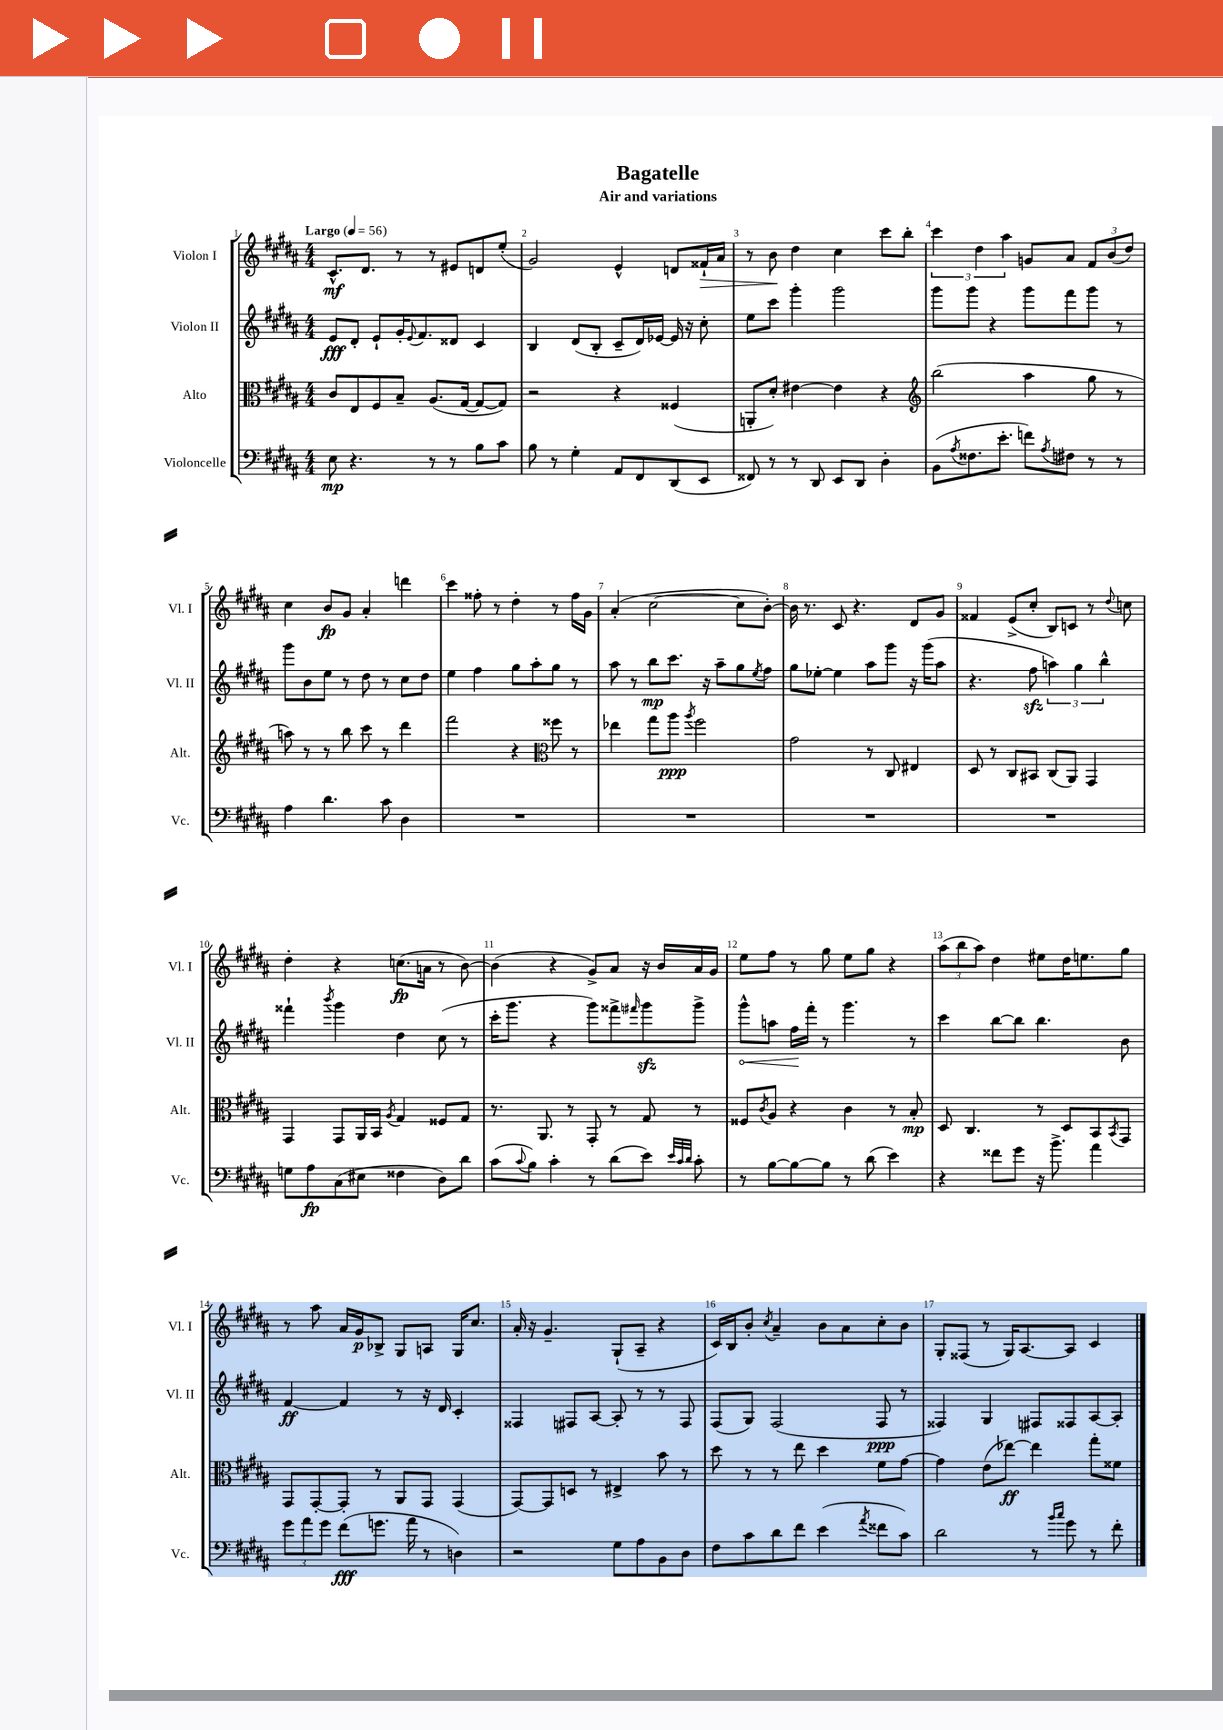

**kern	**dynam	**kern	**dynam	**kern	**dynam	**kern	**dynam
*part4	*part4	*part3	*part3	*part2	*part2	*part1	*part1
*staff4	*staff4	*staff3	*staff3	*staff2	*staff2	*staff1	*staff1
*I"Violoncelle	*	*I"Alto	*	*I"Violon II	*	*I"Violon I	*
*I'Vc.	*	*I'Alt.	*	*I'Vl. II	*	*I'Vl. I	*
*clefF4	*	*clefC3	*	*clefG2	*	*clefG2	*
*k[f#c#g#d#a#]	*	*k[f#c#g#d#a#]	*	*k[f#c#g#d#a#]	*	*k[f#c#g#d#a#]	*
*M4/4	*	*M4/4	*	*M4/4	*	*M4/4	*
*MM56	*	*MM56	*	*MM56	*	*MM56	*
=1	=1	=1	=1	=1	=1	=1	=1
!	!	!	!	!	!	!LO:TX:a:B:t=Largo	!
8E\	mp	8c#/L	.	8e/L	fff	8.c#^^/L	mf
4.r	.	8E/	.	8d#'/J	.	.	.
.	.	.	.	.	.	8.d#/J	.
.	.	8F#/	.	8e`/L	.	.	.
.	.	8B~/J	.	16g#'/K	.	8r	.
.	.	.	.	8qqe/	.	.	.
.	.	.	.	8.f#/	.	.	.
8r	.	(8.A#/L	.	.	.	8r	.
8r	.	.	.	8d##X/J	.	8e#X/L	.
.	.	[16G#/Jk	.	.	.	.	.
8B\L	.	8G#/L_	.	4c#/	.	8dn/	.
8c#\J	.	8G#/J])	.	.	.	(8ee'/J	.
=2	=2	=2	=2	=2	=2	=2	=2
8B\	.	2r	.	4B/	.	2g#/)	.
8r	.	.	.	.	.	.	.
4G#'\	.	.	.	(8d#/L	.	.	.
.	.	.	.	8B'/J	.	.	.
8AA#/L	.	4r	.	8c#~/L	.	4e^^/	.
8FF#/	.	.	.	16d#/L)	.	.	.
.	.	.	.	[16e-X/JJ	.	.	.
(8DD#/	.	(4F##X/	.	16e-/]	.	8dn/L	.
.	.	.	.	16r	.	.	.
!	!	!	!	!	!	!	!LO:HP:b
8EE/J	.	.	.	8cc#'\	.	16f##X`/L	>
.	.	.	.	.	.	16a#/JJ	.
=3	=3	=3	=3	=3	=3	=3	=3
8FF##X/)	.	8AAn'/L	.	8ee\L	.	8r	.
8r	.	8d#'/J)	.	8ccc#\J	.	8b\	.
8r	.	[4e#X\	.	4ggg#'\	.	4dd#\	]
8DD#/	.	.	.	.	.	.	.
8EE/L	.	4e#\]	.	2ggg#\	.	4cc#\	.
8DD#/J	.	.	.	.	.	.	.
4D#'\	.	4r	.	.	.	8ccc#\L	.
.	.	.	.	.	.	8bb'\J	.
=4	=4	=4	=4	=4	=4	=4	=4
*	*	*clefG2	*	*	*	*	*
(8BB\L	.	(2bb\	.	8ggg#\L	.	6ccc#\	.
8qA#/	.	.	.	.	.	.	.
8.F##X\	.	.	.	8ggg#\J	.	.	.
.	.	.	.	.	.	6dd#\	.
.	.	.	.	4r	.	.	.
8.e'\J	.	.	.	.	.	.	.
.	.	.	.	.	.	6aa#\	.
8fn\L)	.	4aa#\	.	8ggg#\L	.	8gn/L	.
8qA#/	.	.	.	.	.	.	.
8F#X\J	.	.	.	8fff#\	.	8a#/J	.
8r	.	8gg#\	.	8ggg#\J	.	12f#/L	.
.	.	.	.	.	.	(12b/	.
8r	.	8r	.	8r	.	.	.
.	.	.	.	.	.	12dd#/J)	.
!!LO:LB:g=z
=5	=5	=5	=5	=5	=5	=5	=5
4A#\	.	8aan\)	.	8ggg#\L	.	4cc#\	.
.	.	8r	.	8b\	.	.	.
4.d#\	.	8r	.	8ee\J	.	8b/L	fp
.	.	8bb\	.	8r	.	8g#/J	.
.	.	8ccc#\	.	8dd#\	.	4a#'/	.
8c#\	.	8r	.	8r	.	.	.
4D#\	.	4ddd#\	.	8cc#\L	.	4dddn\	.
.	.	.	.	8dd#\J	.	.	.
=6	=6	=6	=6	=6	=6	=6	=6
1r	.	2fff#\	.	4ee\	.	4ccc#\	.
.	.	.	.	4ff#\	.	8ff##X'\	.
.	.	.	.	.	.	8r	.
.	.	4r	.	8gg#\L	.	4dd#'\	.
.	.	.	.	8aa#'\	.	.	.
*	*	*clefC3	*	*	*	*	*
.	.	8ff##X\	.	8gg#\J	.	8r	.
.	.	8r	.	8r	.	16ff##\LL	.
.	.	.	.	.	.	16g#\JJ	.
=7	=7	=7	=7	=7	=7	=7	=7
1r	.	4ee-X\	.	8aa#\	.	(4a#'/	.
.	.	.	.	8r	.	.	.
.	.	8gg#\L	.	8bb\L	mp	[2cc#\	.
.	.	8aa#\J	ppp	8.ccc#\J	.	.	.
.	.	8qaa#/	.	.	.	.	.
.	.	2ff#\	.	.	.	.	.
.	.	.	.	16r	.	.	.
.	.	.	.	8aa#~\L	.	.	.
.	.	.	.	8gg#\	.	8cc#\L]	.
.	.	.	.	8qee/	.	.	.
.	.	.	.	8ff#\J	.	[8b'\J)	.
=8	=8	=8	=8	=8	=8	=8	=8
1r	.	2g#\	.	8gg#\L	.	16b\]	.
.	.	.	.	.	.	8.r	.
.	.	.	.	[8ee-X'\J	.	.	.
.	.	.	.	4ee-\]	.	8c#/	.
.	.	.	.	.	.	4.r	.
.	.	8r	.	8aa#\L	.	.	.
.	.	8C#/	.	8ggg#\J	.	.	.
.	.	4E#X/	.	16r	.	8d#/L	.
.	.	.	.	(16ggg#\KL	.	.	.
.	.	.	.	8aa#\J	.	8g#/J	.
=9	=9	=9	=9	=9	=9	=9	=9
1r	.	8D#/	.	4.r	.	4f##X/	.
.	.	8r	.	.	.	.	.
.	.	8C#/L	.	.	.	(8e^/L	.
.	.	8BB#X/J	.	8ff#zz\	.	8cc#'/J	.
.	.	(8C#/L	.	6aan\)	.	8B/L)	.
.	.	8AA#/J)	.	.	.	8cn/J	.
.	.	.	.	6gg#\	.	.	.
.	.	4GG#/	.	.	.	8r	.
.	.	.	.	6bb^^\	.	.	.
.	.	.	.	.	.	8qqdd#/	.
.	.	.	.	.	.	8ccn\	.
!!LO:LB:g=z
=10	=10	=10	=10	=10	=10	=10	=10
8Gn\L	.	4GG#/	.	4fff##X`\	.	4dd#'\	.
8A#\	fp	.	.	.	.	.	.
.	.	.	.	8qbbb/	.	.	.
(8C#\	.	8GG#/L	.	4ggg#\	.	4r	.
8E#X\J	.	16AA#/L	.	.	.	.	.
.	.	16BB/JJ	.	.	.	.	.
.	.	8qA#/	.	.	.	.	.
4F##X\	.	4G#/	.	4dd#\	.	(8.ccn\L	fp
.	.	.	.	.	.	16an\Jk	.
8D#\L)	.	8F##X/L	.	(8cc#\	.	8r	.
8d#\J	.	8G#/J	.	8r	.	[8b\)	.
=11	=11	=11	=11	=11	=11	=11	=11
(8c#\L	.	8.r	.	16ccc#'\KL	.	(4b\]	.
.	.	.	.	8.ggg#\J	.	.	.
8qqc#/	.	.	.	.	.	.	.
8B\J)	.	.	.	.	.	.	.
.	.	8.AA#/	.	.	.	.	.
4c#'\	.	.	.	4r	.	4r	.
.	.	8r	.	.	.	.	.
8r	.	8GG#'/	.	8ggg#\L)	.	8g#^/L)	.
(8d#\L	.	8r	.	8fff##X^\	.	8a#/J	.
.	.	.	.	16qqfff#X/	.	.	.
8e\J)	.	8G#/	.	8ggg#zz\	.	16r	.
.	.	.	.	.	.	16b/LL	.
32qqe/LLL	.	.	.	.	.	.	.
32qqc#/	.	.	.	.	.	.	.
32qqd#/JJJ	.	.	.	.	.	.	.
8c#'\	.	8r	.	8ggg#^\J	.	16a#/	.
.	.	.	.	.	.	16g#/JJ	.
=12	=12	=12	=12	=12	=12	=12	=12
!	!	!	!	!	!LO:HP:b	!	!
8r	.	8F##X/L	.	8ggg#^^\L	<	8ee\L	.
.	.	8qc#/	.	.	.	.	.
[8B\L	.	8A#/J	.	8aan\J	.	8ff#\J	.
8B\_	.	4r	.	16ff#\LL	.	8r	.
.	.	.	.	16fff#'\JJ	[	.	.
8B\J]	.	.	.	8r	.	8gg#\	.
8r	.	4c#\	.	4.ggg#\	.	8ee\L	.
(8d#\	.	.	.	.	.	8gg#\J	.
4e\)	.	8r	.	.	.	4r	.
.	.	8B'/	mp	8r	.	.	.
=13	=13	=13	=13	=13	=13	=13	=13
4r	.	8D#/	.	4ccc#\	.	(12aa#\L	.
.	.	.	.	.	.	12bb\	.
.	.	4.C#/	.	.	.	.	.
.	.	.	.	.	.	12aa#\J)	.
8f##X\L	.	.	.	[8bb\L	.	4dd#\	.
8g#\J	.	.	.	8bb\J]	.	.	.
16r	.	8r	.	4.bb\	.	8ee#X\L	.
8.b^\	.	.	.	.	.	.	.
.	.	8D#/L	.	.	.	16dd#\K	.
.	.	.	.	.	.	8.een\	.
4a#\	.	8BB/	.	.	.	.	.
.	.	8qBB/	.	.	.	.	.
.	.	8GG#/J	.	8b\	.	8gg#\J	.
!!LO:LB:g=z
=14	=14	=14	=14	=14	=14	=14	=14
12g#\L	.	8GG#/L	.	[4f#/	ff	8r	.
12a#\	.	.	.	.	.	.	.
.	.	[8GG#'/	.	.	.	8aa#\	.
12g#\J	.	.	.	.	.	.	.
(8f#\L	fff	8GG#'/J]	.	4f#/]	.	16a#/LL	.
.	.	.	.	.	.	16g#/J	p
8.gn\J	.	8r	.	.	.	8B-X^/J	.
.	.	8AA#/L	.	8r	.	8G#/L	.
16a#\	.	.	.	.	.	.	.
8r	.	8GG#/J	.	16r	.	8An/J	.
.	.	.	.	16d#/	.	.	.
4Dn\)	.	(4GG#/	.	4c#'/	.	16G#/KL	.
.	.	.	.	.	.	8.cc#/J	.
=15	=15	=15	=15	=15	=15	=15	=15
2r	.	[8GG#/L)	.	4F##X/	.	16a#'/	.
.	.	.	.	.	.	16r	.
.	.	8GG#/]	.	.	.	4.g#~/	.
.	.	8Dn/J	.	8F#X/L	.	.	.
.	.	8r	.	[8A#/J	.	.	.
8G#\L	.	4E#X^/	.	8A#'/]	.	(8G#`/L	.
8A#\	.	.	.	8r	.	8A#~/J	.
8BB\	.	8b\	.	8r	.	4r	.
8D#\J	.	8r	.	8F#/	.	.	.
=16	=16	=16	=16	=16	=16	=16	=16
8F#\L	.	8dd#\	.	(8F#/L	.	16c#/LL)	.
.	.	.	.	.	.	16B/J	.
8c#\	.	8r	.	8G#/J)	.	8b'/J	.
.	.	.	.	.	.	8qcc#/	.
8d#\	.	8r	.	(2F#/	.	4a#~/	.
8f#\J	.	8ee\	.	.	.	.	.
(4e\	.	4dd#\	.	.	.	8b\L	.
.	.	.	.	.	.	8a#\	.
8qa#/	.	.	.	.	.	.	.
8f##X\L	.	8f#\L	.	8F#/	ppp	8cc#'\	.
8c#\J)	.	[8g#\J	.	8r	.	8b\J	.
=17	=17	=17	=17	=17	=17	=17	=17
2d#\	.	4g#\]	.	4F##X/)	.	8G#'/L	.
.	.	.	.	.	.	(8F##X/J	.
.	.	(8e\L	.	4G#/	.	8r	.
.	.	[8ee-X\J)	ff	.	.	16G#/KL)	.
.	.	.	.	.	.	[8.A#/	.
8r	.	4ee-\]	.	8F#X/L	.	.	.
16qqb/LL	.	.	.	.	.	.	.
16qqcc#/JJ	.	.	.	.	.	.	.
8g#\	.	.	.	8F##X/	.	8A#/J]	.
8r	.	8gg#'\L	.	[8A#/	.	4c#/	.
8f#'\	.	8f##X\J	.	8A#'/J]	.	.	.
==	==	==	==	==	==	==	==
*-	*-	*-	*-	*-	*-	*-	*-
